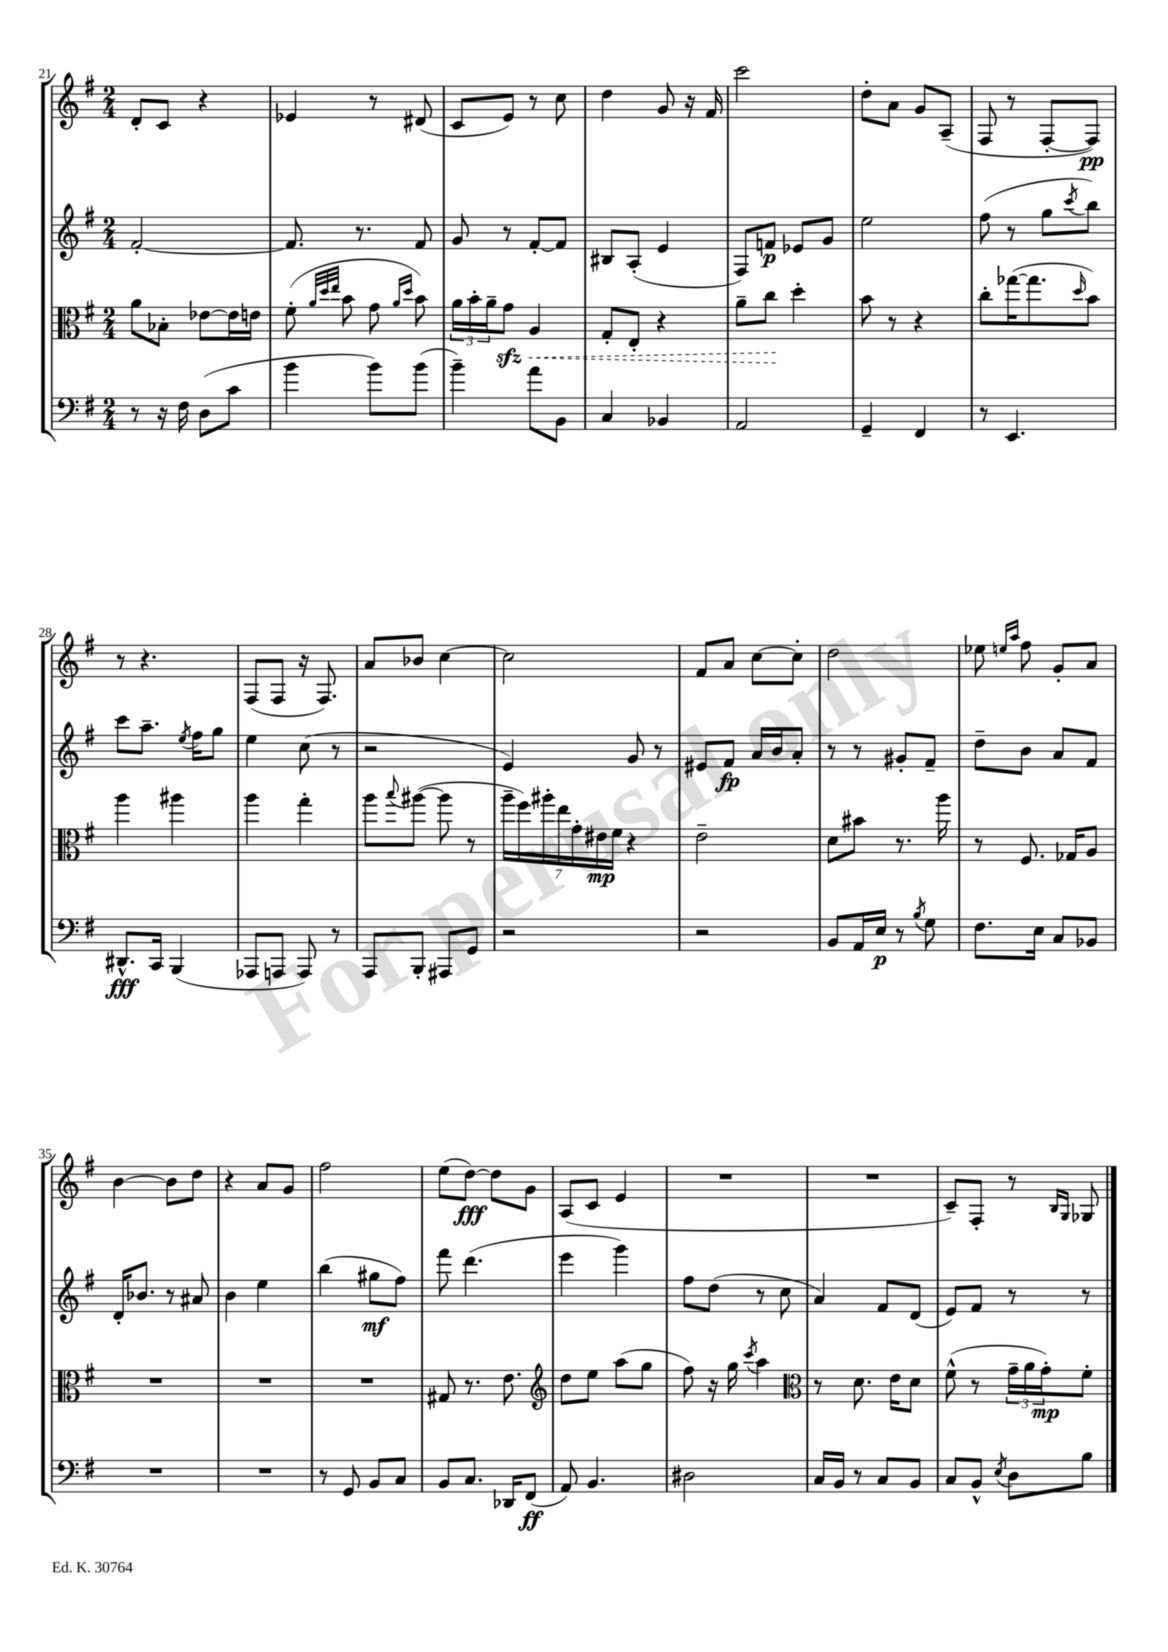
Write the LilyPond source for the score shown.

<<
\new StaffGroup <<
\new Staff = "s0" {
    \clef treble \key g \major \numericTimeSignature \time 2/4
    d'8-. c'8 r4 |
    ees'4 r8 dis'8( |
    c'8 e'8) r8 c''8 |
    d''4 g'8 r16 fis'16 |
    c'''2 |
    d''8-. a'8 g'8 a8--( |
    fis8 r8 fis8~-. fis8\pp) |
    r8 r4. |
    fis8( fis8 r16 fis8.) |
    a'8 bes'8 c''4~ |
    c''2 |
    fis'8 a'8 c''8~ c''8-. |
    d''2 |
    ees''8 \grace { e''16 a''16 } fis''8 g'8-. a'8 |
    b'4~ b'8 d''8 |
    r4 a'8 g'8 |
    fis''2 |
    e''8( d''8~\fff) d''8 g'8 |
    a8( c'8 e'4 |
    R2 |
    R2 |
    c'8--) fis8-. r8 \grace { b16 g16 } ges8 \bar "|." |
}
\new Staff = "s1" {
    \clef treble \key g \major \numericTimeSignature \time 2/4
    fis'2~-. |
    fis'8. r8. fis'8 |
    g'8 r8 fis'8~-. fis'8 |
    bis8 a8-.( e'4 |
    fis8) f'8\p ees'8 g'8 |
    e''2 |
    fis''8( r8 g''8 \acciaccatura { c'''8 } b''8) |
    c'''8 a''8.-- \acciaccatura { e''8 } fis''16 g''8 |
    e''4 c''8( r8 |
    r2 |
    e'4) g'8 r8 |
    eis'8 fis'8\fp a'16 b'16 a'8-. |
    r8 r8 gis'8-. fis'8-- |
    d''8-- b'8 a'8 fis'8 |
    d'16-. bes'8. r8 ais'8 |
    b'4 e''4 |
    b''4( gis''8\mf fis''8) |
    fis'''8 d'''4.( |
    e'''4 g'''4) |
    fis''8 d''8( r8 c''8 |
    a'4) fis'8 d'8( |
    e'8) fis'8 r8 r8 \bar "|." |
}
\new Staff = "s2" {
    \clef alto \key g \major \numericTimeSignature \time 2/4
    a'8 bes8-. ees'8~ ees'16 e'16 |
    fis'8-.( \grace { a'32 d''32 e''32 } b'8 g'8 \grace { a'16 d''16 } b'8) |
    \tuplet 3/2 { a'16 b'16-. a'16-- } \once \override Hairpin.style = #'dashed-line g'8\sfz\< a4 |
    g8-. e8-. r4 |
    a'8-- c''8\! d''4-. |
    b'8 r8 r4 |
    c''8-. ges''16~( ges''8. \grace { d''16 } b'8) |
    a''4 ais''4 |
    a''4 g''4-. |
    a''8 \appoggiatura { b''8 } ais''8~( ais''8 r8 |
    \tuplet 7/4 { a''16-- fis''16) ais''16-. e''16 g'16-. eis'16\mp fis'16 } r4 |
    e'2-- |
    d'8 bis'8 r8. a''16 |
    r8 fis8. ges16 a8 |
    R2 |
    R2 |
    R2 |
    gis8 r8. e'8. |
    \clef treble d''8 e''8 a''8( g''8 |
    fis''8) r16 g''16 \acciaccatura { c'''8 } a''4 |
    \clef alto r8 d'8. e'16 d'8 |
    fis'8-^( r8 \tuplet 3/2 { g'16-- a'16 g'16-.\mp) } fis'8-. \bar "|." |
}
\new Staff = "s3" {
    \clef bass \key g \major \numericTimeSignature \time 2/4
    r8 r16 fis16 d8( c'8 |
    b'4 b'8) b'8( |
    b'4--) a'8 b,8 |
    c4 bes,4 |
    a,2 |
    g,4-- fis,4 |
    r8 e,4. |
    dis,8.-^\fff c,16 b,,4( |
    aes,,8 a,,8 a,,8) r8 |
    a,,8 b,,8-. ais,,8 g,8 |
    r2 |
    r2 |
    b,8 a,16 e16\p r8 \acciaccatura { b8 } g8 |
    fis8. e16 c8 bes,8 |
    R2 |
    R2 |
    r8 g,8 b,8 c8 |
    b,8 c8. des,16 fis,8\ff( |
    a,8) b,4. |
    dis2 |
    c16 b,16 r8 c8 b,8 |
    c8 b,8-^ \acciaccatura { e8 } d8 b8 \bar "|." |
}
>>
>>
\layout { \context { \Score currentBarNumber = #21 } }
